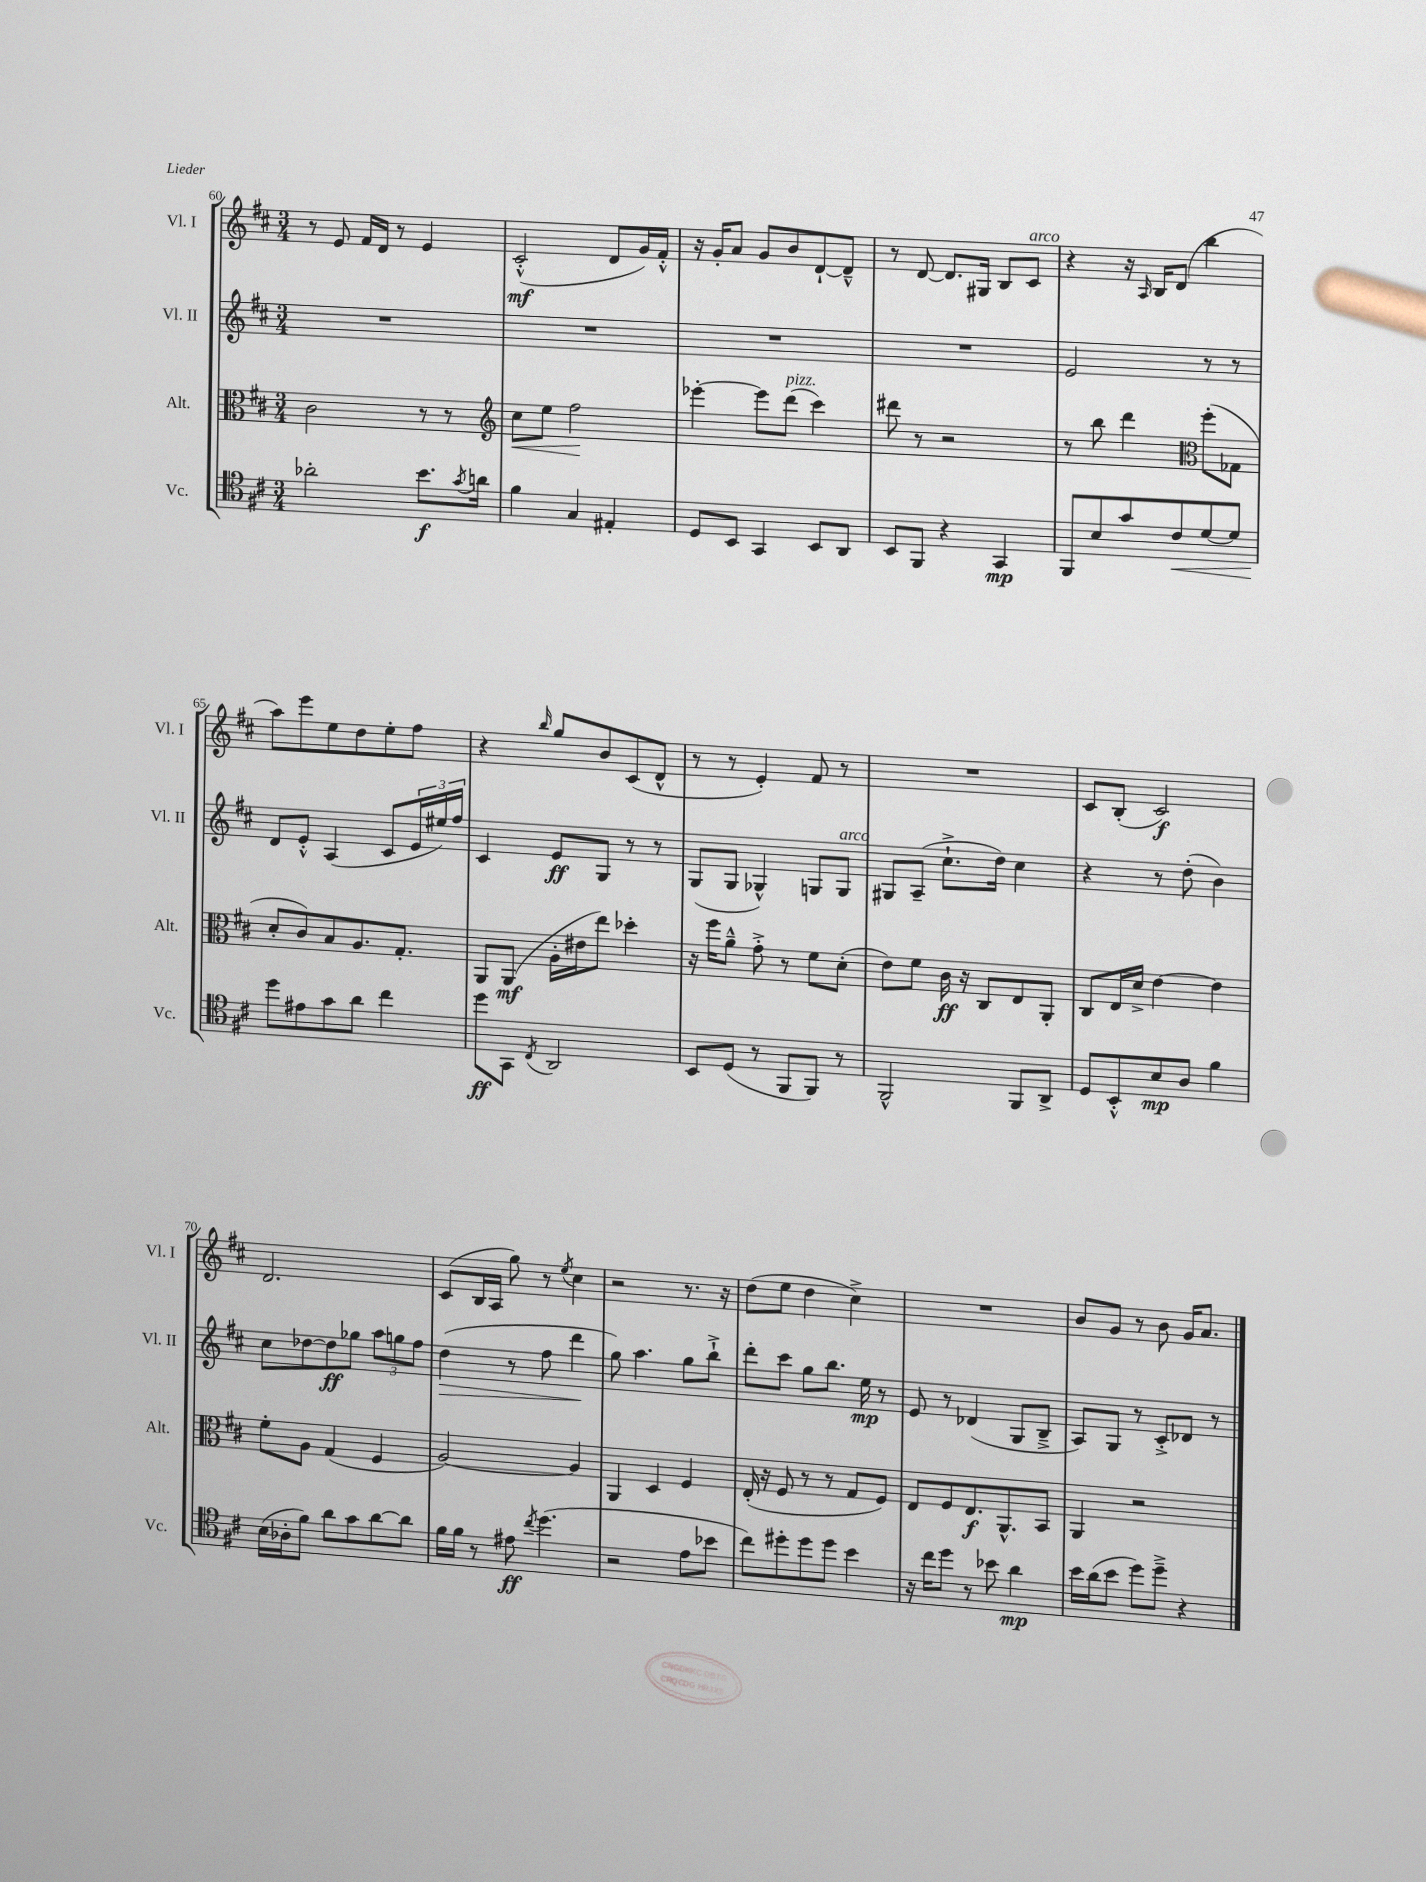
<<
\new StaffGroup <<
\new Staff = "s0" \with { instrumentName = "Vl. I" shortInstrumentName = "Vl. I" } {
    \clef treble \key d \major \numericTimeSignature \time 3/4
    r8 e'8 fis'16 d'16 r8 e'4 |
    cis'2-.-^\mf( d'8 g'16) fis'16-.-^ |
    r16 g'16-. a'8 g'8 b'8 d'8~-! d'8---^ |
    r8 d'8~ d'8. gis16 b8 cis'8^\markup { \italic "arco" } |
    r4 r16 \grace { a16 } b16 d'8( b''4 |
    a''8) e'''8 e''8 d''8 e''8-. fis''8 |
    r4 \grace { b''16 } g''8 b'8 cis'8( d'8-^ |
    r8 r8 e'4-.) fis'8 r8 |
    R2. |
    cis'8 b8-.( cis'2\f) |
    d'2. |
    cis'8( b16 a16 g''8) r8 \acciaccatura { e''8 } cis''4 |
    r2 r8. r16 |
    d''8( e''8 d''4 cis''4->) |
    R2. |
    b'8 g'8 r8 b'8 g'16 a'8. \bar "|." |
}
\new Staff = "s1" \with { instrumentName = "Vl. II" shortInstrumentName = "Vl. II" } {
    \clef treble \key d \major \numericTimeSignature \time 3/4
    R2. |
    R2. |
    R2. |
    R2. |
    e'2 r8 r8 |
    d'8 e'8-.-^ a4( cis'8 \tuplet 3/2 { e'16 eis''16) fis''16 } |
    cis'4 e'8\ff g8 r8 r8 |
    g8( g8 ges4-^) g8 g8^\markup { \italic "arco" } |
    gis8 a8--( cis''8.-!-> d''16) cis''4 |
    r4 r8 d''8-.( b'4) |
    cis''8 des''8~ des''8\ff ges''8 \tuplet 3/2 { a''8 g''8 fis''8 } |
    d''4\>( r8 fis''8 d'''4\! |
    g''8) a''4. g''8 b''8-!-> |
    d'''8-. cis'''8 g''8 b''8. e''16\mp r8 |
    e'8 r8 des'4( g8 b8---> |
    a8) g8 r8 cis'8-.-> des'8 r8 \bar "|." |
}
\new Staff = "s2" \with { instrumentName = "Alt." shortInstrumentName = "Alt." } {
    \clef alto \key d \major \numericTimeSignature \time 3/4
    cis'2 r8 r8 |
    \clef treble cis''8\< e''8 fis''2\! |
    ees'''4~-. ees'''8 d'''8^\markup { \italic "pizz." }( cis'''4) |
    dis'''8 r8 r2 |
    r8 b''8 d'''4 \clef alto fis''8-.( ges8 |
    d'8-. cis'8) b8 a8. g8.-. |
    a,8 a,8\mf( a16-. eis'16 e''8) des''4-. |
    r16 fis''16 a'8---^ g'8-.-> r8 fis'8 d'8-.( |
    e'8) fis'8 cis'16\ff r16 cis8 e8 a,8-. |
    cis8 e16 d'16-> e'4~ e'4 |
    fis'8-. a8 g4( fis4 |
    a2~) a4 |
    a,4 d4 fis4 |
    e16-.( r16 fis8 r8 r8 g8 fis8) |
    e8 fis8 e8.\f a,8.-^ b,8 |
    a,4 r2 \bar "|." |
}
\new Staff = "s3" \with { instrumentName = "Vc." shortInstrumentName = "Vc." } {
    \clef tenor \key d \major \numericTimeSignature \time 3/4
    aes'2-. b'8.\f \acciaccatura { g'8 } a'16 |
    fis'4 g4 eis4-. |
    d8 b,8 g,4 b,8 a,8 |
    b,8 fis,8 r4 g,4\mp |
    fis,8 b8 g'8 cis'8\< d'8~ d'8 |
    d''8\! eis'8 g'8 a'8 cis''4 |
    d''8\ff g,8 \acciaccatura { cis8 } a,2 |
    b,8 d8( r8 fis,8 fis,8) r8 |
    fis,2-^ fis,8 a,8-> |
    d8 b,8-.-^ b8\mp a8 fis'4 |
    b16( aes16-. fis'8) a'8 g'8 a'8~ a'8 |
    fis'16 fis'16 r8 eis'8\ff \acciaccatura { cis''8 } d''4.( |
    r2 e'8 bes'8 |
    cis''8) dis''8-. dis''8 dis''8 b'4 |
    r16 cis''16 d''8 r8 bes'8 a'4\mp |
    b'16 a'16( b'8 d''8) d''8---> r4 \bar "|." |
}
>>
>>
\layout { \context { \Score currentBarNumber = #60 } }
